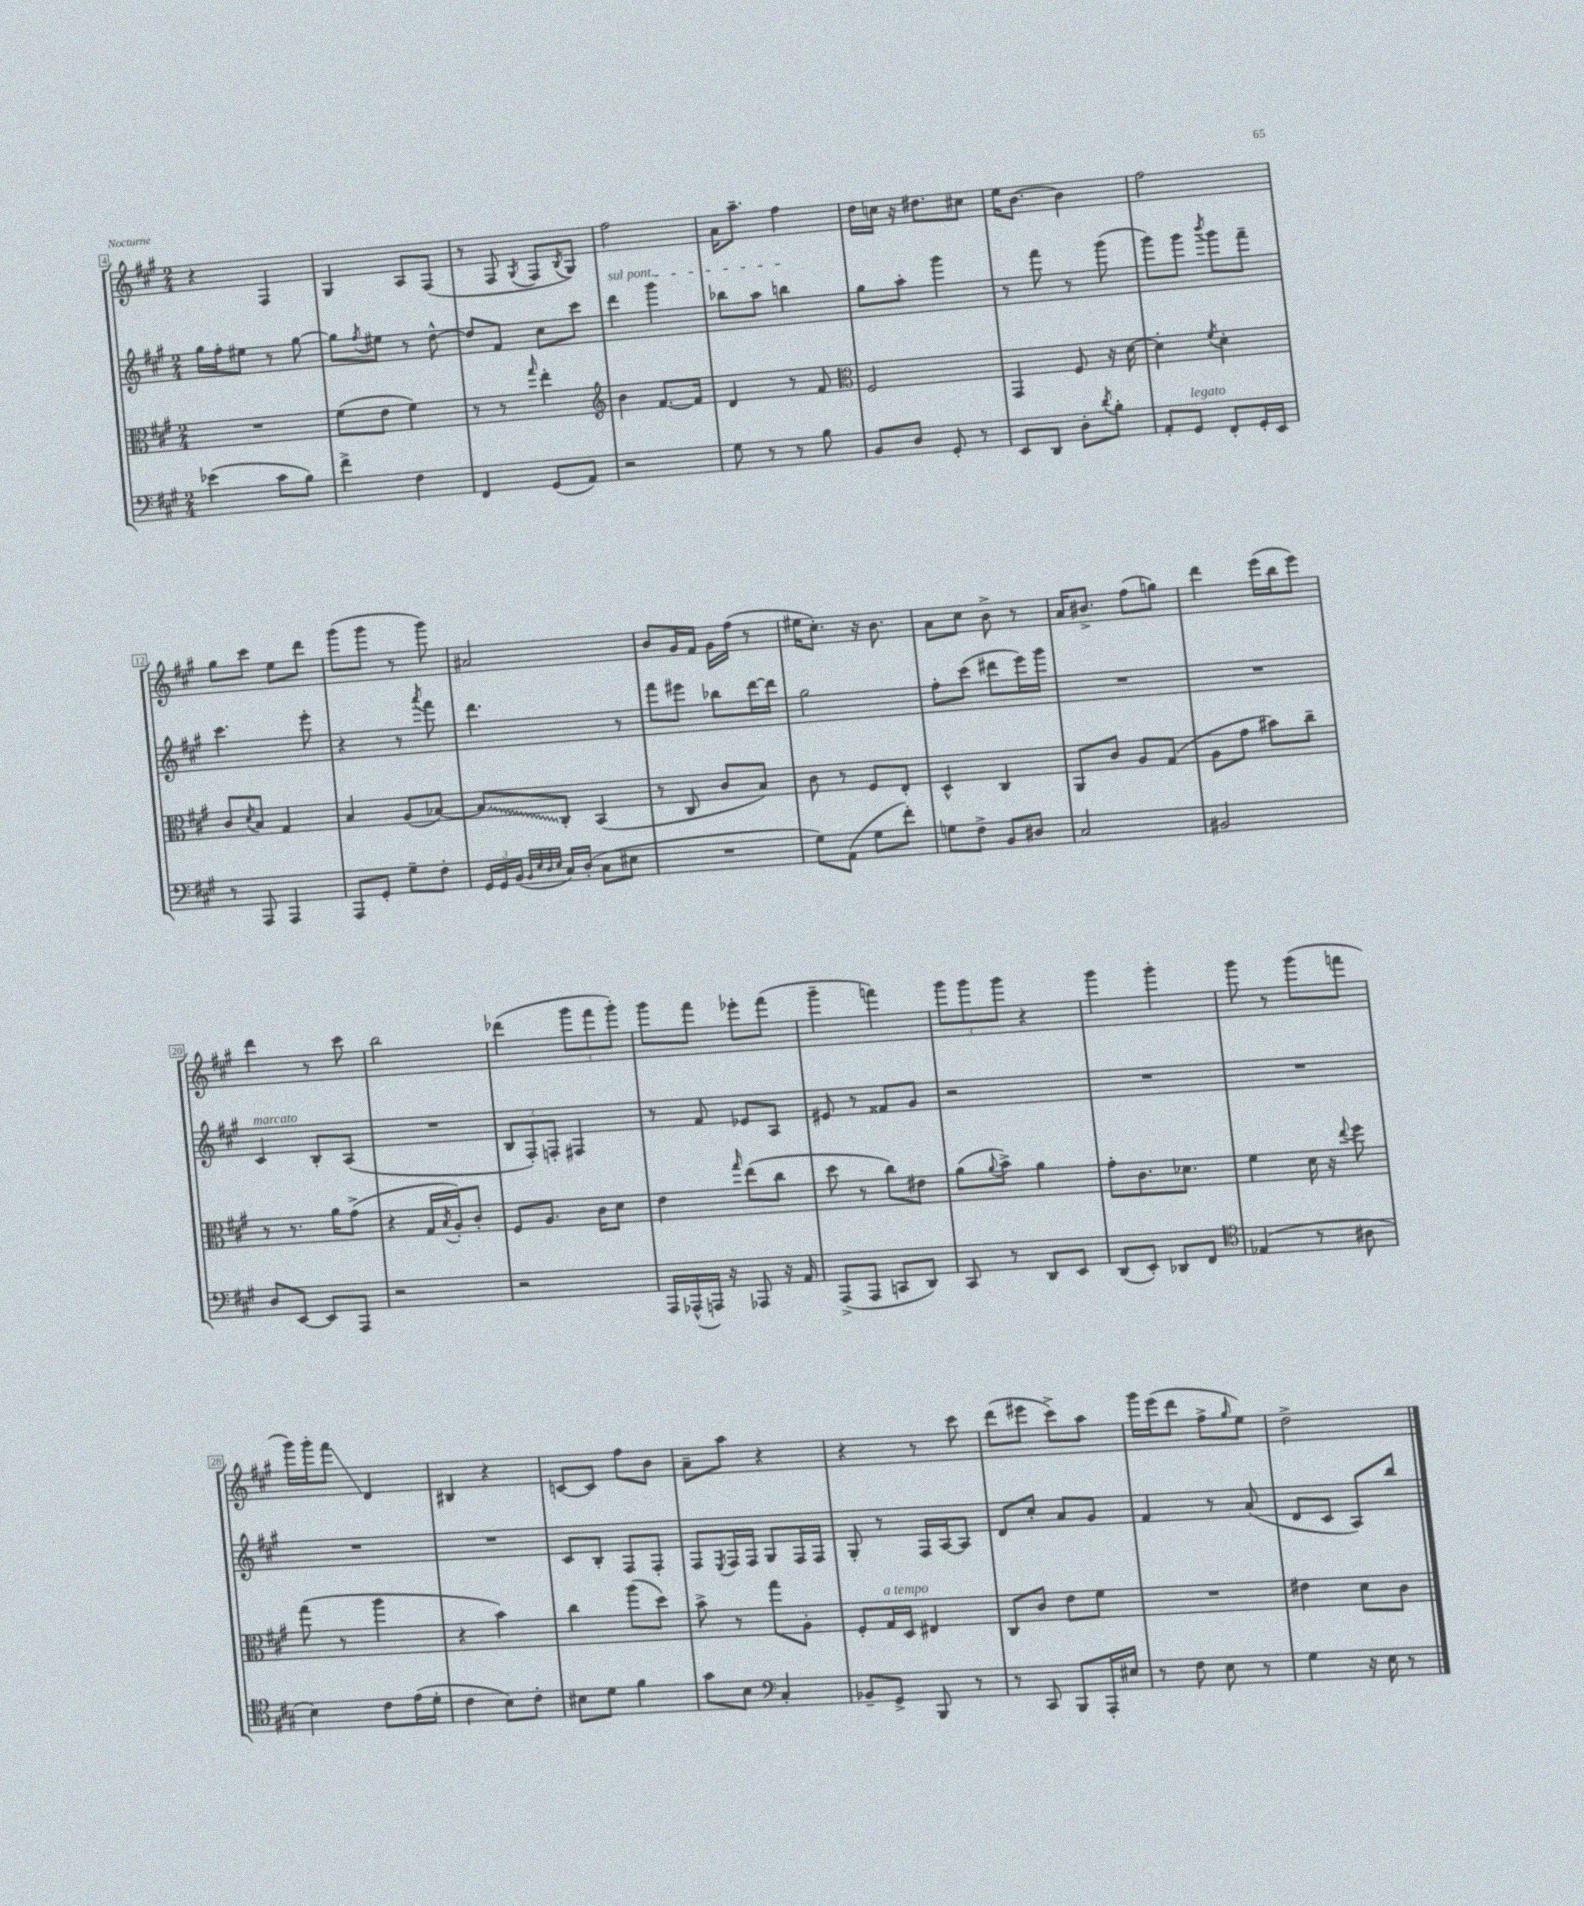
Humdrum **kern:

**kern	**kern	**kern	**kern
*staff4	*staff3	*staff2	*staff1
*clefF4	*clefC3	*clefG2	*clefG2
*k[f#c#g#]	*k[f#c#g#]	*k[f#c#g#]	*k[f#c#g#]
*M2/4	*M2/4	*M2/4	*M2/4
(4e-	2r	16gg#	4r
.	.	16ff#'	.
.	.	8ee#	.
8c#	.	8r	4F#
8B)	.	[8gg#	.
=	=	=	=
4f#^	(8f#	8gg#]	4G#
.	.	8qff#	.
.	8e	8ee#	.
4F#	4f#)	8r	8A
.	.	[8dd^^	(8F#
=	=	=	=
4FF#	8r	8dd]	8r
.	8r	8f#	8F#
.	16qqgg#	.	8qG#
(8GG#	4ee'	8cc#	8F#
.	.	.	8qB
8AA)	.	8ccc#	8G#)
=	=	=	=
*	*clefG2	*	*
2r	4b	4ddd	2ff#
.	[8.f#	4ggg#	.
.	16f#]	.	.
=	=	=	=
8G#	4d	8bb-	16a
.	.	.	8.aa~
8r	.	8aa	.
8r	8r	4bb	4ff#
8B	8f#	.	.
=	=	=	=
*	*clefC3	*	*
8BB	2F#	8gg#	16dd
.	.	.	16cc
8D	.	8aa'	16r
.	.	.	8.dd#
8GG#'	.	4ggg#	.
8r	.	.	8cc#
=	=	=	=
8EE	4GG#	8r	16ee
.	.	.	[8.b
8DD	.	8fff#	.
8D'	8F#	8r	4b]
8qd	.	.	.
8B'	16r	(8ggg#	.
.	[16d	.	.
=	=	=	=
8AA'	4d']	8ggg#)	2ff#
8GG#	.	8ggg#	.
.	8qf#	8qbbb	.
8FF#'	4d'	8ggg#	.
16GG#'	.	8fff#~	.
16EE	.	.	.
=	=	=	=
8r	8c#	4.ccc#	8gg#
.	8qd	.	.
8AAA	8B	.	8ccc#
4AAA	4G#	.	8ee
.	.	8eee'	8ddd
=	=	=	=
8AAA	4B	4r	(8ggg#
8GG#'	.	.	8ggg#
8G#~	(8A	8r	8r
.	.	8qaaa	.
8F#'	[8B-)	8fff#	8ggg#)
=	=	=	=
24GG#	8B-]	4.ddd	2a#
24GG#	.	.	.
(24BB	.	.	.
32qqBB	.	.	.
32qqE	.	.	.
32qqD	.	.	.
32qqE	.	.	.
16C#)	8C#'	.	.
(16D'	.	.	.
8C#	(4BB	.	.
8E#	.	8r	.
=	=	=	=
2r	8r	8fff#	8b
.	8C#	8eee#	16g#
.	.	.	16f#
.	8c#	8bb-	16g#
.	.	.	(16ff#
.	8B)	[16ddd	8r
.	.	16ddd]	.
=	=	=	=
8G#)	8c#	2gg#	16ee#
.	.	.	8.cc#')
(8AA	8r	.	.
8G#	8F#	.	16r
.	.	.	8.b
8f#')	8E'	.	.
=	=	=	=
8G	4D^^	8ff#'	8a
8F#^	.	(8ccc#	8cc#
8BB	4C#	8ddd#	8b^
8D#	.	16eee)	8r
.	.	16ggg#	.
=	=	=	=
2C#	8AA	2r	16a
.	.	.	8.b#^
.	8c#	.	.
.	8A	.	(8ff#
.	(8G#	.	8gg)
=	=	=	=
2BB#	8A	2r	4ddd
.	8g#	.	.
.	8b#)	.	(16eee
.	.	.	16bb
.	8cc#~	.	8eee)
=	=	=	=
8D	8r	4c#	4ddd
[8EE	8.r	.	.
8EE]	.	8B'	8r
.	16a	.	.
8AAA	(8g#^	(8A	8ccc#
=	=	=	=
2r	4r	2r	2bb
.	16G#	.	.
.	8qB	.	.
.	16A')	.	.
.	8c#'	.	.
=	=	=	=
2r	8F#	12B	(4ddd-
.	.	12F#')	.
.	8.A	.	.
.	.	12F'	.
.	.	4F#	12ggg#
.	16c#	.	.
.	.	.	12fff#
.	8d	.	.
.	.	.	12ggg#')
=	=	=	=
16AAA	4e	8r	8ggg#
(16AAA-^^	.	.	.
16AAA)	.	8f#	8fff#
16r	.	.	.
.	16qqgg#	.	.
8AAA-	(8ee	8e-	8eee-'
16r	8cc#	8A	(8fff#
16AA	.	.	.
=	=	=	=
(8AAA^	8dd	8e#	4ggg#~
8AAA	8r	8r	.
8CC	8cc#)	8f##	4fff)
8DD)	8e#	8g#	.
=	=	=	=
8CC#	(8a	2r	12ggg#
.	.	.	12ggg#
.	8qqa	.	.
8r	8b^)	.	.
.	.	.	12ggg#
8DD	4a	.	4r
8EE	.	.	.
=	=	=	=
(8DD	8g#'	2r	4ggg#
8EE')	8.c#	.	.
8DD-	.	.	4ggg#'
.	8.d-	.	.
8FF#	.	.	.
=	=	=	=
*clefC4	*	*	*
(4E-	4f#	2r	8ggg#
.	.	.	8r
8r	16d	.	(8ggg#
.	16r	.	.
.	8qqee	.	.
8A#	8ff#	.	8fff
=	=	=	=
4B)	(8gg#	2r	16ggg#)
.	.	.	16ggg#'
.	8r	.	8fff#
8c#	4aa	.	4d
(16e	.	.	.
16d'	.	.	.
=	=	=	=
4c#	4r	2r	4B#
8B)	4b)	.	4r
8c#'	.	.	.
=	=	=	=
8B#	4cc#	8c#	[8c
8d	.	8B'	8c]
4f#	(8aa	8F#	8ff#
.	8dd)	8F#'	8b
=	=	=	=
8g#	8b^	8F#	8a~
.	.	8qE	.
8B	8r	16F#	8aa
.	.	16F#	.
*clefF4	*	*	*
4C#'	8gg#	8G#	4r
.	8A'	16F#	.
.	.	16F#	.
=	=	=	=
8BB-~	8F#'	8G#'	4r
8GG#^	16G#	8r	.
.	16D	.	.
8BBB	4E#	16F#	8r
.	.	[16A	.
8r	.	8A]	8ccc#
=	=	=	=
8r	8C#	8d	(8ddd
8CC#	8c#	8cc#'	8eee#
8BBB	8e	8a	8ccc#^)
16AAA'	8f#	8g#	8aa
16E#	.	.	.
=	=	=	=
8r	2r	4f#	16ggg#
.	.	.	(16eee
8F#	.	.	8ddd
8E	.	8r	8ff#^
.	.	.	16qqgg#
8r	.	(8a	8ee)
=	=	=	=
4G#	4e#	8d	2dd^
.	.	8c#	.
16r	8d	8A)	.
16E	.	.	.
8r	8c#	8bb	.
==	==	==	==
*-	*-	*-	*-
